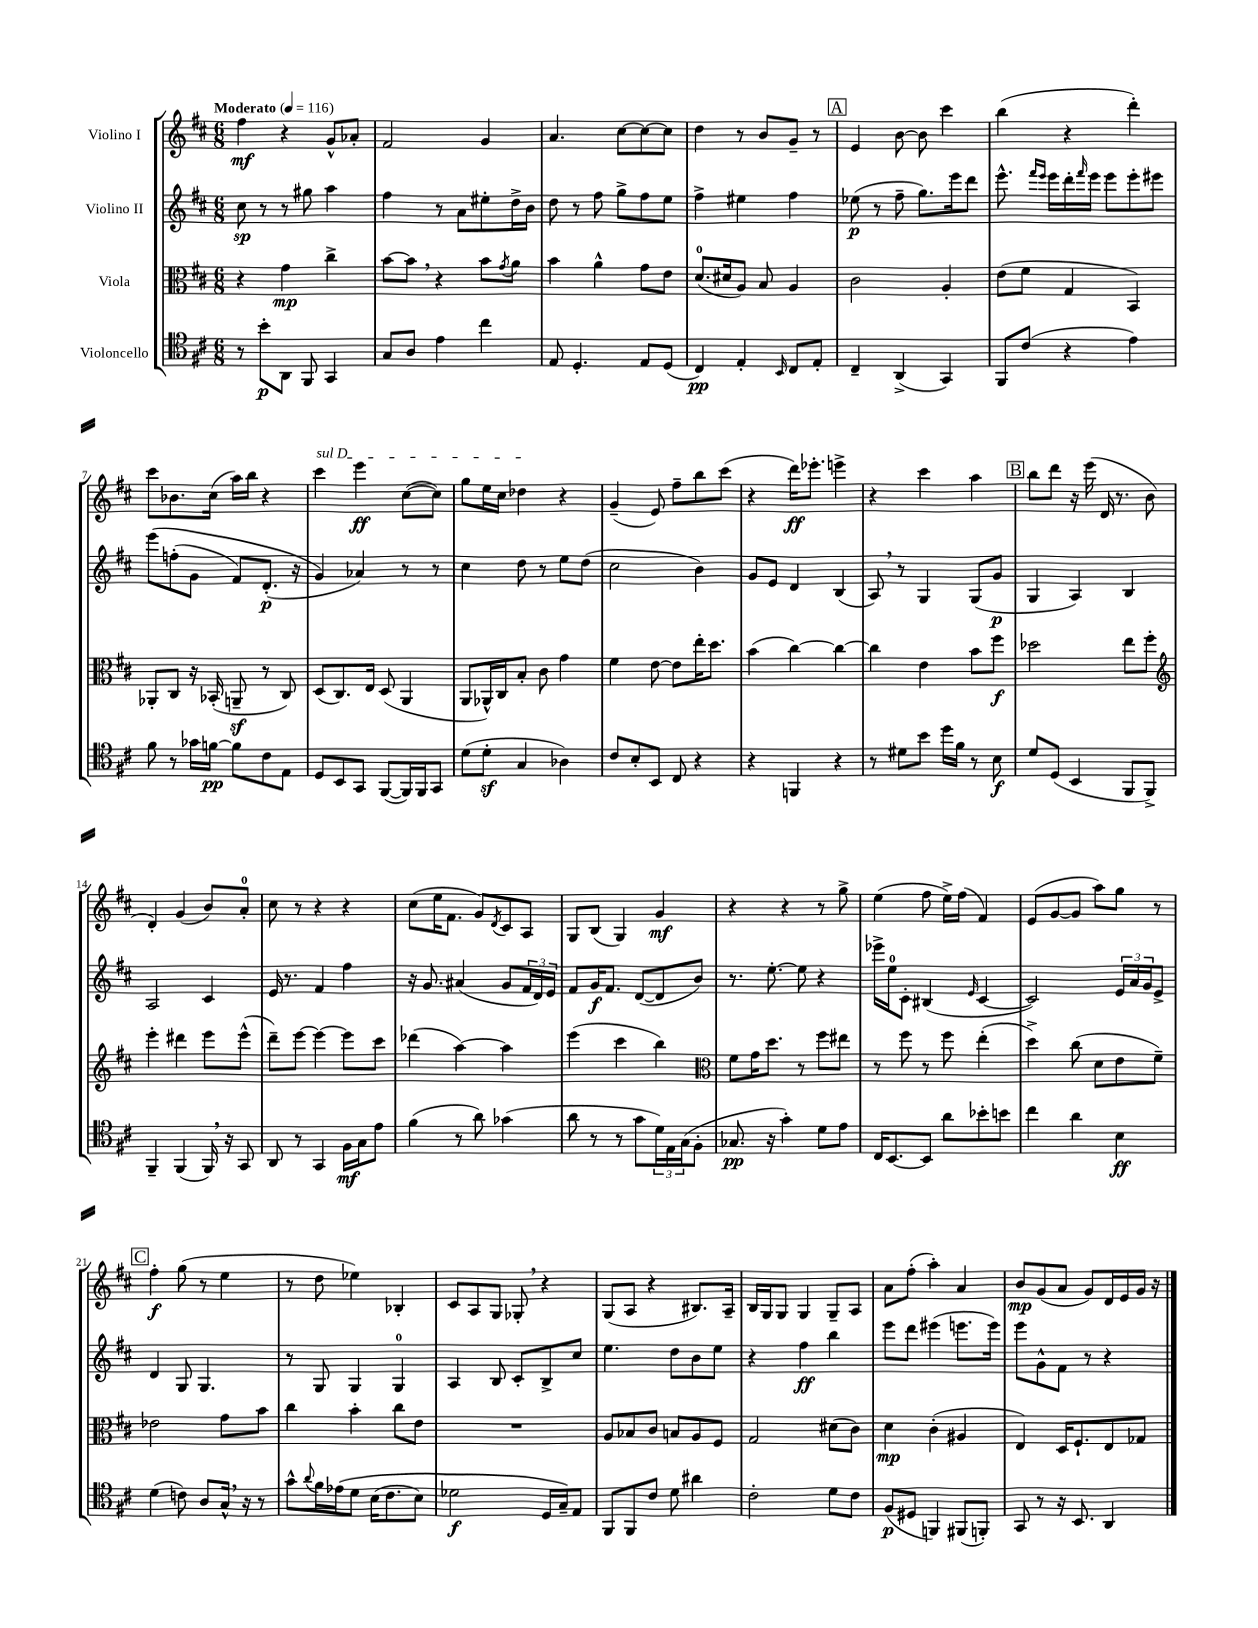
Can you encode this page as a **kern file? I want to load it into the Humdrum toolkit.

**kern	**kern	**kern	**kern
*staff4	*staff3	*staff2	*staff1
*clefC4	*clefC3	*clefG2	*clefG2
*k[f#c#]	*k[f#c#]	*k[f#c#]	*k[f#c#]
*M6/8	*M6/8	*M6/8	*M6/8
*MM116	*MM116	*MM116	*MM116
8r	4r	8cc#\	4ff#\
8b'\L	.	8r	.
8AA\J	4g\	8r	4r
8FF#/	.	8gg#\	.
4GG/	4cc#^\	4aa\	8g^^/L
.	.	.	8a-'/J
=	=	=	=
8G/L	[8b\L	4ff#\	2f#/
8A/J	8b\]J	.	.
4e\	4r	8r	.
.	.	8a\L	.
4cc#\	8b\L	8ee#'\	4g/
.	8qg/	.	.
.	8a\J	16dd^\L	.
.	.	16b\JJ	.
=	=	=	=
8E/	4b\	8dd\	4.a/
4.D'/	.	8r	.
.	4a^^\	8ff#\	.
.	.	8gg^\L	[8cc#\L
8E/L	8g\L	8ff#\	8cc#\_
(8D/J	8e\J	8ee\J	8cc#\]J
=	=	=	=
4C#/)	(8.d/L	4ff#^\	4dd\
.	16d#/k	.	.
4E'/	8A/J)	4ee#\	8r
.	8B/	.	8b/L
16qqBB/	.	.	.
8C#/L	4A/	4ff#\	8g~/J
8E'/J	.	.	8r
=	=	=	=
4C#~/	2c#\	(8ee-\	4e/
.	.	8r	.
(4AA^/	.	8ff#~\	[8b\
.	.	8.gg\L)	8b\]
4GG/)	4A'/	.	4ccc#\
.	.	16eee\k	.
.	.	8ddd\J	.
=	=	=	=
8FF#/L	(8e\L	8.eee^^\	(4bb\
(8c#/J	8f#\J	.	.
.	.	16qqfff#/LL	.
.	.	16qqeee/JJ	.
.	.	16eee\LL	.
4r	4G/	16ddd'\	4r
.	.	16qqfff#/	.
.	.	16eee\JJ	.
.	.	8eee\L	.
4e\)	4BB/)	8eee'\	4ddd'\)
.	.	8eee#\J	.
=	=	=	=
8f#\	8AA-'/L	&(8eee\L	8ccc#\L
8r	8C#/J	(8ff'\	8.b-\
16g-\LL	16r	8g\J	.
[16f\JJ	(16BB-'/	.	(16cc#\Jk
8f\]L	8AA~/	8f#/L)	16aa\LL)
.	.	.	16bb\JJ
8c#\	8r	(8.d'/J	4r
8E\J	8C#/)	.	.
.	.	16r	.
=	=	=	=
8D/L	(8D/L	4g/&)	4ccc#\
8BB/	8.C#/)	.	.
8GG/J	.	4a-/)	4eee\
.	16E/Jk	.	.
([8FF#/L	(8D/	.	.
16FF#/]L)	4AA/	8r	([8cc#\L
16FF#/J	.	.	.
8GG/J	.	8r	8cc#\]J)
=	=	=	=
(8d\L	8AA/L	4cc#\	8gg\L
8d'\J	16AA-^^/L)	.	16ee\L
.	16C#/J	.	16cc#\JJ
4G/	8B'/J	8dd\	4dd-\
.	8c#\	8r	.
4A-\)	4g\	8ee\L	4r
.	.	(8dd\J	.
=	=	=	=
8c#/L	4f#\	2cc#\	(4g~/
8B'/	.	.	.
8BB/J	[8e\	.	8e/)
8C#/	8e\]L	.	8ff#~\L
4r	16ee'\K	4b\)	8bb\
.	8.dd\J	.	.
.	.	.	(8ccc#\J
=	=	=	=
4r	(4b\	8g/L	4r
.	.	8e/J	.
4FF/	[4cc#\)	4d/	16ddd\LK)
.	.	.	8.eee-'\J
4r	4cc#\_	(4B/	4eee^\
=	=	=	=
8r	4cc#\]	8A/)	4r
8d#\L	.	8r	.
8b\J	4e\	4G/	4ccc#\
16dd\LL	.	.	.
16f#\JJ	.	.	.
8r	8b\L	(8G/L	4aa\
8B\	8ff#\J	8g/J	.
=	=	=	=
8d/L	2dd-\	4G/	8bb\L
(8D/J	.	.	8ddd\J
4BB/	.	4A/)	16r
.	.	.	(16eee\
.	.	.	16d/
.	.	.	8.r
8FF#/L	8ee\L	4B/	.
8FF#^/J)	8ff#'\J	.	8b\
=	=	=	=
*	*clefG2	*	*
4FF#~/	4eee'\	2A/	4d'/)
(4FF#/	4ddd#\	.	(4g/
16FF#/)	8eee\L	4c#/	8b/L)
16r	.	.	.
8GG/	(8eee^^\J	.	8a'/J
=	=	=	=
8AA/	8ddd~\L)	16e/	8cc#\
.	.	8.r	.
8r	[8eee\J	.	8r
4GG/	4eee\_	4f#/	4r
16F#\LL	8eee\]L	4ff#\	4r
16G\J	.	.	.
8e\J	8ccc#\J	.	.
=	=	=	=
(4f#\	(4ddd-\	16r	(8cc#\L
.	.	8.g/	.
.	.	.	16ee\K
.	.	.	8.f#\J
8r	[4aa\)	(4a#/	.
8a\)	.	.	8g/L)
.	.	.	8qd/
(4g-\	4aa\]	8g/L	8c#/
.	.	24f#/L	8A/J
.	.	24d/)	.
.	.	24e/JJ	.
=	=	=	=
8a\	(4eee\	8f#/L	8G/L
8r	.	16g/K	(8B/J
.	.	8.f#/J	.
8r	4ccc#\	.	4G/)
8g\L	.	([8d/L	.
24d\L)	4bb\)	8d/]	4g/
24E\	.	.	.
(24G\J	.	.	.
8F#'\J	.	8b/J)	.
=	=	=	=
*	*clefC3	*	*
8.G-/	8f#\L	8.r	4r
.	16g\K	.	.
16r	8.dd\J	[8.ee'\	.
4g'\)	.	.	4r
.	8r	8ee\]	.
8d\L	8ff#\L	4r	8r
8e\J	8ee#\J	.	8gg^\
=	=	=	=
16C#/LK	8r	16eee-^\LL	(4ee\
[8.BB/	.	16ee\J	.
.	8ff#\	8c#'\J	.
8BB/]J	8r	(4B#/	8ff#\
8a\L	8ff#\	.	16ee^\LL)
.	.	.	(16ff#\JJ
.	.	16qqe/	.
8b-'\	(4ee'\	[4c#/	4f#/)
8b\J	.	.	.
=	=	=	=
4cc#\	4dd^\)	2c#/])	(8e/L
.	.	.	[8g/
4a\	(8cc#\	.	8g/]J
.	8d\L	.	8aa\L)
4B\	8e\	24e/LL	8gg\J
.	.	24a/	.
.	.	24g/J	.
.	8f#~\J)	8e^/J	8r
=	=	=	=
(4d\	2e-\	4d/	4ff#'\
8c\)	.	8G/	(8gg\
8A/L	.	4.G/	8r
16G^^/Jk	8g\L	.	4ee\
16r	.	.	.
8r	8b\J	.	.
=	=	=	=
8g^^\L	4cc#\	8r	8r
8qqa/	.	.	.
16f#\L	.	8G/	8dd\
&(16e-\J	.	.	.
8d\J	4b'\	4G/	4ee-\)
(16B\LK	.	.	.
8.c#\	.	.	.
.	8cc#\L	4G/	4B-'/
8B\J)	8e\J	.	.
=	=	=	=
2d-\	2.r	4A/	8c#/L
.	.	.	8A/
.	.	8B/	8G/J
.	.	8c#'/L	8G-'/
16D/LL	.	8B^/	4r
16G~/J&)	.	.	.
8E/J	.	8cc#/J	.
=	=	=	=
8FF#/L	8A/L	4.ee\	(8G/L
8FF#/	8B-/	.	8A/J
8c#/J	8c#/J	.	4r
8d\	8B/L	8dd\L	.
4a#\	8A/	8b\	8.B#/L)
.	8F#/J	8ee\J	.
.	.	.	16A~/Jk
=	=	=	=
2c#'\	2G/	4r	16B/LL
.	.	.	16G/J
.	.	.	8G/J
.	.	4ff#\	4G/
8d\L	(8d#\L	4bb\	8G~/L
8c#\J	8c#\J)	.	8A/J
=	=	=	=
(8F#/L	4d\	8eee\L	8a\L
8D#/J	.	8ddd\J	(8ff#'\J
4FF/)	(4c#'\	(4eee#\	4aa'\)
(8FF#/L	4A#/	8.eee\L	4a/
8FF'/J)	.	.	.
.	.	16eee\Jk)	.
=	=	=	=
8GG/	4E/)	8eee\L	8b/L
8r	.	8g^^\	(8g/
16r	16D/LK	8f#\J	8a/J
8.BB/	8.F#`/	.	.
.	.	8r	8g/L)
4AA/	8E/	4r	16d/L
.	.	.	16e/
.	8G-/J	.	16g/JJ
.	.	.	16r
==	==	==	==
*-	*-	*-	*-
